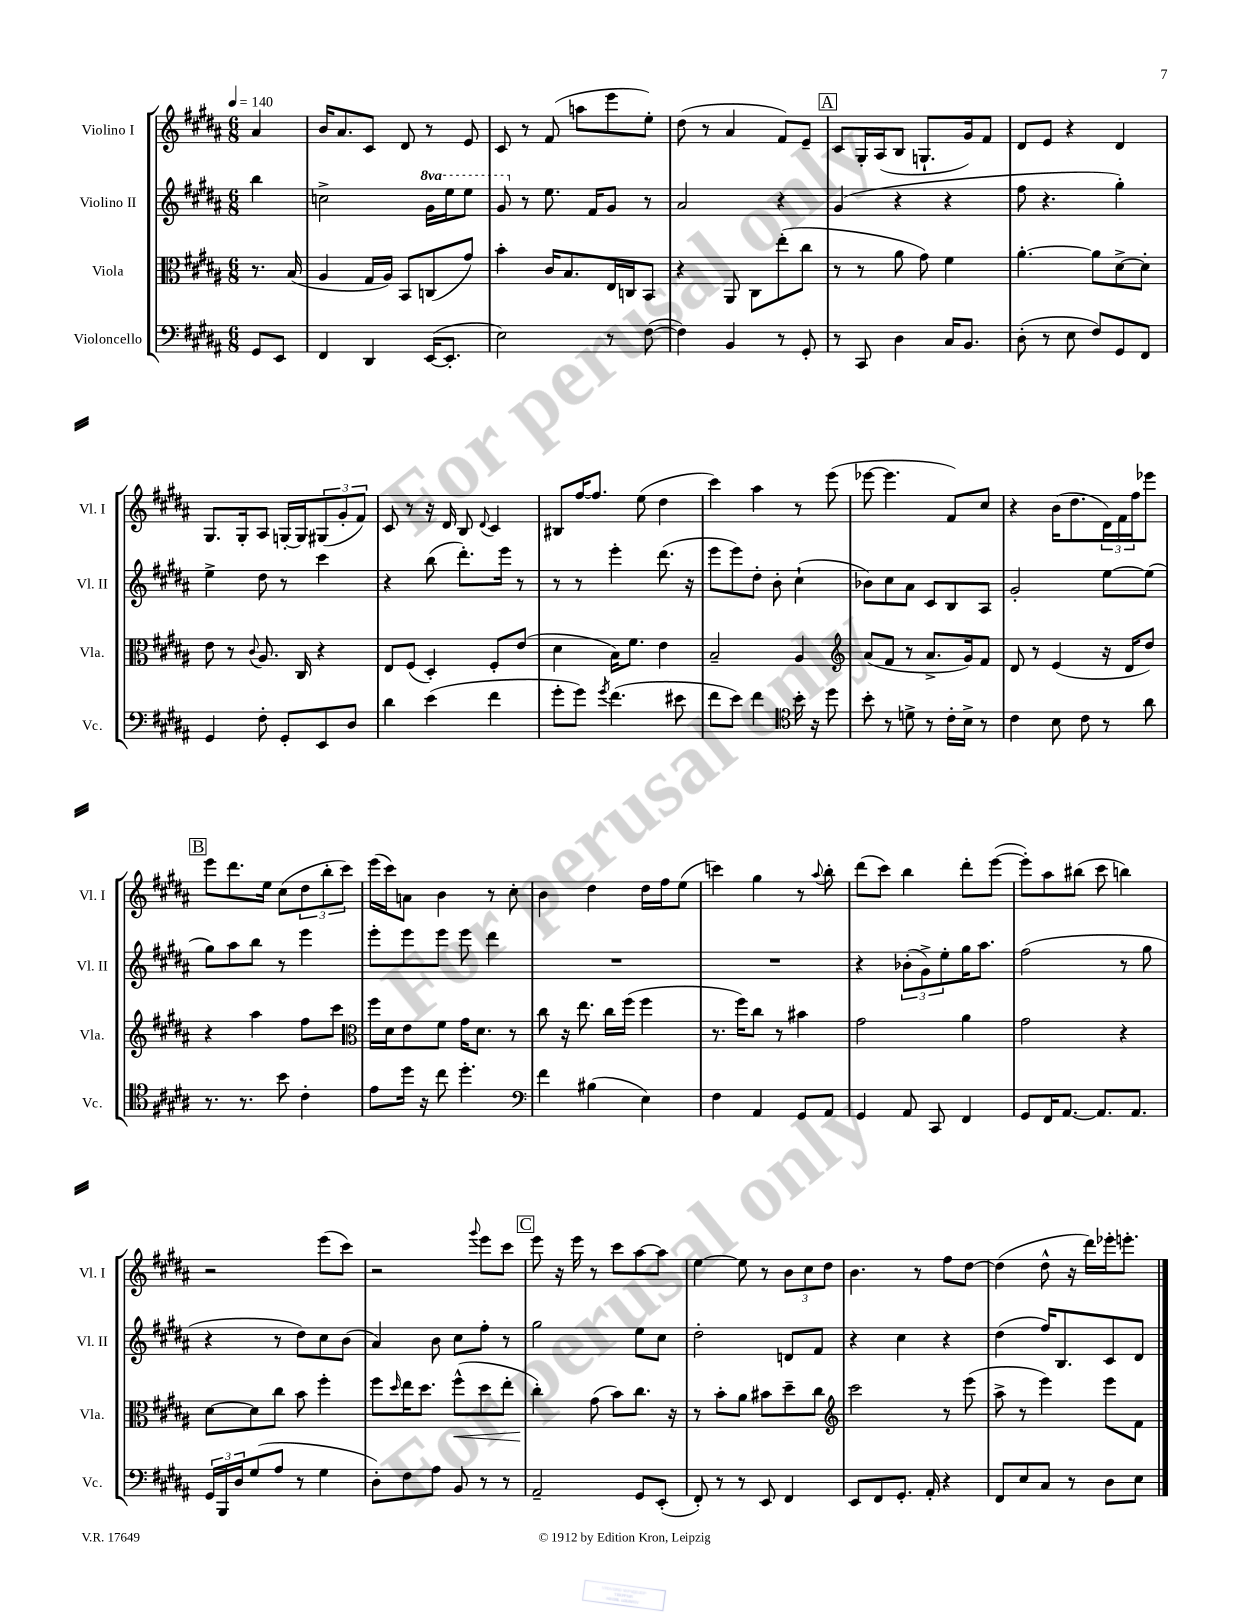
<<
\new StaffGroup <<
\new Staff = "s0" \with { instrumentName = "Violino I" shortInstrumentName = "Vl. I" } {
    \clef treble \key b \major \numericTimeSignature \time 6/8 \partial 4 \tempo 4 = 140
    ais'4 |
    b'16 ais'8. cis'8 dis'8 r8 e'8 |
    cis'8 r8 fis'8( a''8 e'''8 e''8-.) |
    dis''8( r8 ais'4 fis'8) e'8-- |
    \mark \markup { \box "A" } cis'8 gis16-. ais16( b8 g8.-! gis'16) fis'8 |
    dis'8 e'8 r4 dis'4 |
    gis8. gis16-. ais8 g16~-. g16 \tuplet 3/2 { gis8( gis'8-. fis'8) } |
    cis'8 r8 r16 dis'16 b8 \appoggiatura { dis'8 } cis'4 |
    bis8 fis''16~ fis''8. e''8( dis''4 |
    cis'''4) ais''4 r8 e'''8( |
    ees'''8~ ees'''4. fis'8) cis''8 |
    r4 b'16( dis''8. \tuplet 3/2 { dis'16) fis'16 fis''16 } ees'''8 |
    \mark \markup { \box "B" } e'''8 dis'''8. e''16 cis''8( \tuplet 3/2 { dis''8 b''8-. cis'''8) } |
    e'''16( cis'''16) a'8 b'4 r8 cis''8-. |
    b'4 dis''4 dis''16 fis''16 e''8( |
    c'''4) gis''4 r8 \appoggiatura { ais''8 } b''8-. |
    dis'''8( cis'''8) b''4 dis'''8-. e'''8~( |
    e'''8-.) ais''8 bis''8( cis'''8 b''4) |
    r2 e'''8( cis'''8) |
    r2 \appoggiatura { gis'''8 } e'''8 cis'''8 |
    \mark \markup { \box "C" } e'''8 r16 e'''16 r8 cis'''8 ais''8~ ais''8 |
    e''4~ e''8 r8 \tuplet 3/2 { b'8 cis''8 dis''8 } |
    b'4. r8 fis''8 dis''8~ |
    dis''4( dis''8-^ r16 dis'''16) ees'''16-. e'''8.-. \bar "|." |
}
\new Staff = "s1" \with { instrumentName = "Violino II" shortInstrumentName = "Vl. II" } {
    \clef treble \key b \major \numericTimeSignature \time 6/8 \set Staff.ottavationMarkups = #ottavation-simple-ordinals \partial 4
    b''4 |
    c''2-> \ottava #1 gis''16 e'''16 e'''8 |
    gis''8 \ottava #0 r8 e''8. fis'16 gis'8 r8 |
    ais'2 r4 |
    \mark \markup { \box "A" } gis'4( r4 r4 |
    fis''8 r4. gis''4-.) |
    e''4-> dis''8 r8 cis'''4 |
    r4 b''8( dis'''8.-.) e'''16 r8 |
    r8 r8 e'''4-. dis'''8.( r16 |
    e'''8 e'''8) dis''8-. b'8-. cis''4-!( |
    bes'8) cis''8 ais'8 cis'8 b8 ais8 |
    gis'2-. e''8~ e''8( |
    \mark \markup { \box "B" } gis''8) ais''8 b''8 r8 e'''4 |
    e'''8-. e'''8 e'''8 e'''8 dis'''4 |
    R2. |
    R2. |
    r4 \tuplet 3/2 { bes'8-.( gis'8->) e''8-. } gis''16 ais''8. |
    fis''2( r8 gis''8 |
    r4 r8 dis''8) cis''8 b'8( |
    ais'4) b'8 cis''8 fis''8-. r8 |
    \mark \markup { \box "C" } gis''2 e''8 cis''8 |
    dis''2-. d'8 fis'8 |
    r4 cis''4 r4 |
    dis''4( fis''16) b8. cis'8 dis'8 \bar "|." |
}
\new Staff = "s2" \with { instrumentName = "Viola" shortInstrumentName = "Vla." } {
    \clef alto \key b \major \numericTimeSignature \time 6/8 \partial 4
    r8. b16( |
    ais4 gis16 ais16) b,8 c8( gis'8) |
    b'4-. cis'16 b8. e16 c16 b,8 |
    r4 ais,8 cis8 e''8-.( cis''8 |
    \mark \markup { \box "A" } r8 r8 ais'8 gis'8) fis'4 |
    ais'4.~-. ais'8 dis'8~-> dis'8-. |
    e'8 r8 \appoggiatura { cis'8 } ais8. cis16 r4 |
    e8 fis8( dis4-.) fis8-. e'8( |
    dis'4 b16) fis'8. e'4 |
    b2-- ais4 |
    \clef treble ais'8( fis'8 r8 ais'8.-> gis'16) fis'8 |
    dis'8 r8 e'4( r16 dis'16 dis''8) |
    \mark \markup { \box "B" } r4 ais''4 fis''8 cis'''8 |
    \clef alto fis''16 dis'16 e'8 fis'8 gis'16 dis'8. r8 |
    cis''8 r16 e''8. cis''16 fis''16( fis''4 |
    r8. fis''16) cis''8 r8 bis'4 |
    gis'2 ais'4 |
    gis'2 r4 |
    dis'8~ dis'8 cis''8 b'8 fis''4-. |
    fis''8 \grace { dis''16 } e''16 dis''8. fis''8-^\<( dis''8 e''8-. |
    \mark \markup { \box "C" } cis''4-.\!) gis'8( b'8) cis''8. r16 |
    r8 b'8-. ais'8 bis'8 dis''8-- cis''8 |
    \clef treble cis'''2 r8 e'''8( |
    ais''8-> r8 e'''4) e'''8 fis'8 \bar "|." |
}
\new Staff = "s3" \with { instrumentName = "Violoncello" shortInstrumentName = "Vc." } {
    \clef bass \key b \major \numericTimeSignature \time 6/8 \partial 4
    gis,8 e,8 |
    fis,4 dis,4 e,16~( e,8.-. |
    e2) r8 fis8~( |
    fis4) b,4 r8 gis,8-. |
    \mark \markup { \box "A" } r8 cis,8 dis4 cis16 b,8. |
    dis8-.( r8 e8 fis8) gis,8 fis,8 |
    gis,4 fis8-. gis,8-. e,8 dis8 |
    dis'4 e'4( fis'4 |
    gis'8-. gis'8) \acciaccatura { gis'8 } fis'4.( eis'8 |
    fis'8 e'8) fis'4 \clef tenor b'16-. r16 dis''8 |
    b'8-. r8 d'8-> r8 cis'16-. b16-> r8 |
    cis'4 b8 cis'8 r8 ais'8 |
    \mark \markup { \box "B" } r8. r8. b'8 cis'4-. |
    e'8 dis''16 r16 cis''8 dis''4.-. |
    \clef bass fis'4 bis4( e4) |
    fis4 ais,4 gis,8 ais,8 |
    gis,4 ais,8 cis,8 fis,4 |
    gis,8 fis,16 ais,8.~ ais,8. ais,8. |
    \tuplet 3/2 { gis,16 b,,16 dis16 } gis8( ais8 r8 gis4 |
    dis8-.) fis8 ais8 b,8 r8 r8 |
    \mark \markup { \box "C" } ais,2-- gis,8 e,8-.( |
    fis,8-.) r8 r8 e,8 fis,4 |
    e,8 fis,8 gis,8.-. ais,16-. r4 |
    fis,8 e8 cis8 r8 dis8 e8 \bar "|." |
}
>>
>>
\layout { \context { \Score \remove "Bar_number_engraver" } }
